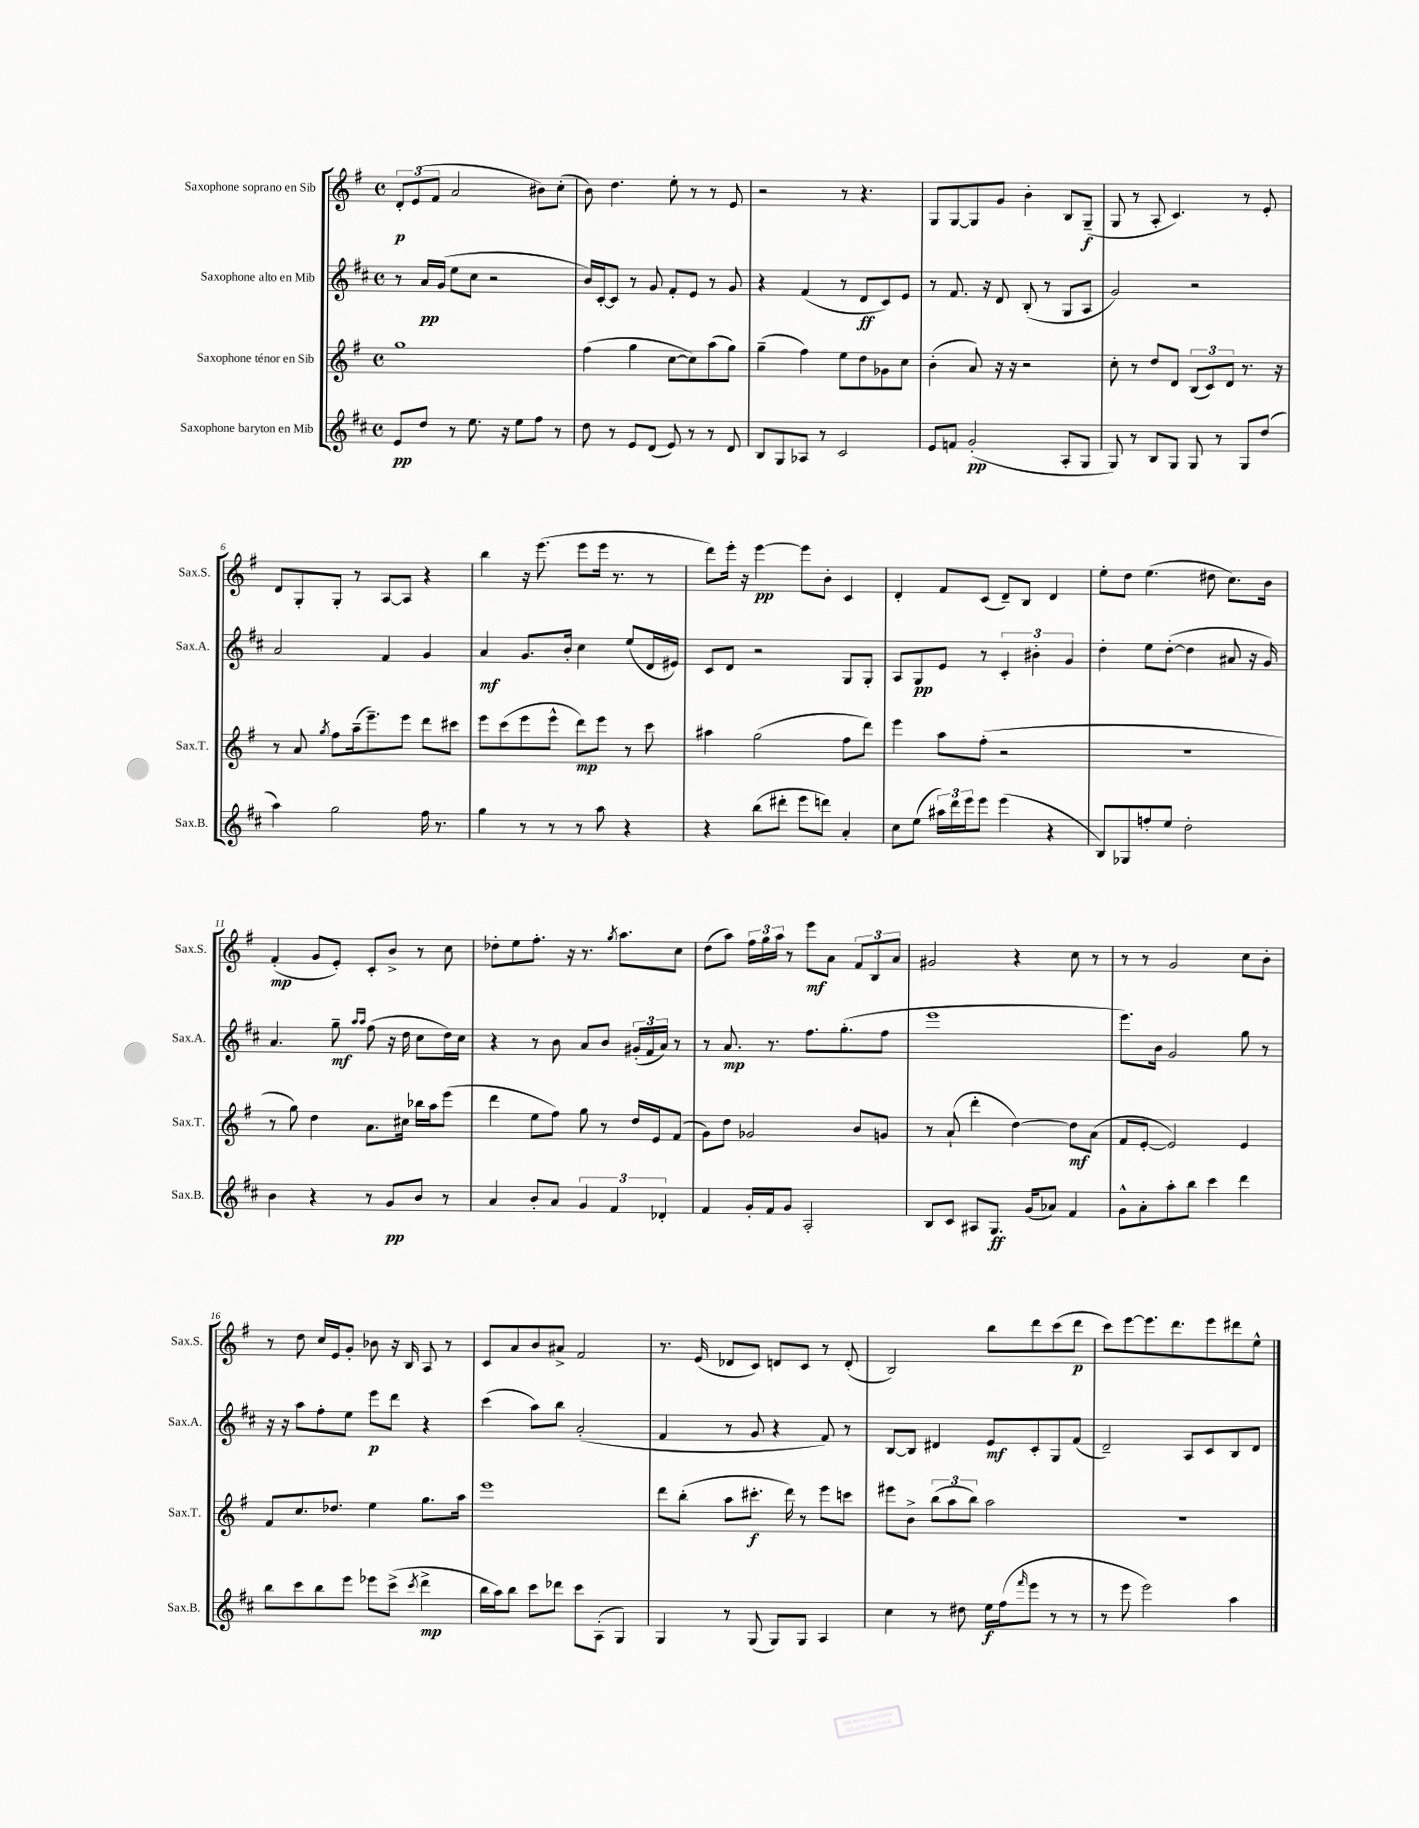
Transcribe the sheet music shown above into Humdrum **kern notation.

**kern	**kern	**kern	**kern
*staff4	*staff3	*staff2	*staff1
*clefG2	*clefG2	*clefG2	*clefG2
*k[f#c#]	*k[f#]	*k[f#c#]	*k[f#]
*M4/4	*M4/4	*M4/4	*M4/4
*met(c)	*met(c)	*met(c)	*met(c)
8e	1gg	8r	12d'
.	.	.	(12e
8dd	.	16a	.
.	.	.	12f#
.	.	(16g	.
8r	.	8ee	2a
8.ee	.	8cc#	.
.	.	2r	.
16r	.	.	.
8ee	.	.	.
8ff#	.	.	8b#)
8r	.	.	(8cc'
=	=	=	=
8dd	(4ff#	16b)	8b)
.	.	[16c#'	.
8r	.	8c#]	4.dd
8e	4gg	8r	.
(8d	.	8g	.
8e)	[8cc	8f#'	8ee'
8r	8cc])	8e	8r
8r	(8aa	8r	8r
8d	8gg)	8g	8e
=	=	=	=
8B	(4gg~	4r	2r
8G	.	.	.
8A-	4ff#)	(4f#	.
8r	.	.	.
2c#	8ee	8r	8r
.	8dd	8d	4.r
.	8g-	8c#)	.
.	8cc	8e	.
=	=	=	=
8e	(4b'	8r	8G
8f	.	8.f#	[8G
(2g'	8a)	.	8G]
.	.	16r	.
.	16r	8d	8g
.	16r	.	.
.	2r	(8B'	4b'
.	.	8r	.
8A'	.	8G	8B
8G	.	8A	(8G~
=	=	=	=
8G)	8cc'	2g)	8G
8r	8r	.	8r
8B	8dd	.	8A'
8G	8d	.	4.c)
8G	(12B	2r	.
.	12c)	.	.
8r	.	.	.
.	12d	.	.
8G	8.r	.	8r
(8dd	.	.	8e'
.	16r	.	.
=	=	=	=
4aa)	8r	2a	8d
.	8a	.	8G'
.	8qgg	.	.
2gg	8ff#	.	8G'
.	(16aa~	.	8r
.	8.eee~)	.	.
.	.	4f#	[8A
.	8eee	.	8A]
16ff#	8ddd	4g	4r
8.r	.	.	.
.	8ccc#	.	.
=	=	=	=
4gg	8eee	4a	4bb
.	(8ccc	.	.
8r	8eee	8.g	16r
.	.	.	(8.eee
8r	8eee^^	.	.
.	.	16b'	.
8r	8ddd)	4cc#	8eee
8aa	8eee	.	16eee
.	.	.	8.r
4r	8r	(8ee	.
.	8ccc	16d	8r
.	.	16e#)	.
=	=	=	=
4r	4aa#	8c#	8ddd)
.	.	8d	16eee'
.	.	.	16r
(8bb	(2gg	2r	[4eee
8ddd#'	.	.	.
8eee	.	.	8eee]
8ddd)	.	.	8b'
4a'	8ff#	8G	4c
.	8ddd)	8G'	.
=	=	=	=
8cc#	4eee	8A	4d'
(8ee	.	8G	.
24aa#)	8aa	8e	8f#
24ddd	.	.	.
24eee	.	.	.
8eee	(8ff#'	8r	(8c
(4eee	2r	6c#'	8d~)
.	.	.	8B
.	.	6b#'	.
4r	.	.	4d
.	.	6g	.
=	=	=	=
8B)	1r	4dd'	8ee'
8G-	.	.	8dd
8ff'	.	8ee	(4.ee
8ee	.	([8dd'	.
2dd'	.	4dd]	.
.	.	.	8dd#
.	.	8a#	8.cc)
.	.	16r	.
.	.	16g)	16b
=	=	=	=
4b	8r	4.a	(4f#'
.	8gg)	.	.
4r	4dd	.	8g
.	.	8gg~	8e')
.	.	16qqaa	.
.	.	16qqaa	.
8r	8.a	(8ff#	8c'
8g	.	16r	8b^
.	16cc#	16dd	.
8b	16bb-	8cc#	8r
.	16aa	.	.
8r	(8eee	16dd)	8cc
.	.	16cc#	.
=	=	=	=
4a	4ddd	4r	8dd-'
.	.	.	8ee
8b'	8ee	8r	8.ff#'
8a	8ff#)	8b	.
.	.	.	16r
6g	8gg	8a	8.r
.	8r	8b	.
6f#	.	.	.
.	.	.	8qgg
.	.	.	8.aa
.	16dd	(24g#'	.
.	.	24f#	.
.	16e	.	.
6d-'	.	24a)	.
.	(8f#	8r	8cc
=	=	=	=
4f#	8g)	8r	(8dd
.	8dd	8.a	8aa)
16g'	2g-	.	24ff#
.	.	.	24gg
16f#	.	8.r	.
.	.	.	24aa
8g	.	.	8r
2A'	.	8.ff#	8eee
.	.	.	8a
.	.	(8.gg'	.
.	8b	.	12f#
.	.	.	12B
.	8g	8ff#	.
.	.	.	12a
=	=	=	=
8B	8r	1eee	2g#
8c#	(8a`	.	.
8A#	4ddd'	.	.
8.G	.	.	.
.	[4dd)	.	4r
(16g	.	.	.
8a-)	.	.	.
4f#	8dd]	.	8cc
.	(8a	.	8r
=	=	=	=
8g^^	8f#	8.eee)	8r
8a'	[8e'	.	8r
.	.	16b	.
8aa'	2e])	2g	2g
8bb	.	.	.
4ccc#	.	.	.
4ddd	4e	8gg	8cc
.	.	8r	8b'
=	=	=	=
8bb	8f#	16r	8r
.	.	16r	.
8ccc#	8.cc	8aa	8dd
8bb	.	8ff#'	16cc
.	8.dd-	.	16e
8eee	.	8ee	8g'
8eee-	4ee	8eee	8b-
(8ccc#^	.	8ddd	16r
.	.	.	16B
8qccc#	.	.	.
4ddd^	8.gg	4r	8A
.	.	.	8r
.	16aa	.	.
=	=	=	=
16bb	1eee	(4ccc#	8c
16aa)	.	.	.
8bb	.	.	8a
8ccc#	.	8aa)	8b
8ddd-	.	8bb	8a#^
8ccc#	.	(2a'	2f#
(8A'	.	.	.
4G)	.	.	.
=	=	=	=
4G	8ddd	4f#	8.r
.	(8bb'	.	.
.	.	.	(16e
8r	8aa	8r	8d-
(8G	8.ccc#'	8g	8c)
8G)	.	4r	8d
.	16ddd)	.	.
8G	8r	.	8c
4A	8eee	8f#)	8r
.	8ccc	8r	(8d'
=	=	=	=
4cc#	8eee#	[8B	2B)
.	8b^	8B]	.
8r	(12bb	4d#	.
.	12aa	.	.
8dd#	.	.	.
.	12bb)	.	.
16ee	2aa	8e	8bb
(16ff#	.	.	.
16qqfff#	.	.	.
8eee	.	8c#'	8ddd
8r	.	8G	(8ccc
8r	.	(8f#	8ddd
=	=	=	=
8r	1r	2d~)	8ccc)
8eee	.	.	[8eee
2eee)	.	.	8.eee]
.	.	.	8.ddd
.	.	8A	.
.	.	8c#	8eee
4aa	.	8B	8ddd#
.	.	8d	8ee^^
==	==	==	==
*-	*-	*-	*-
